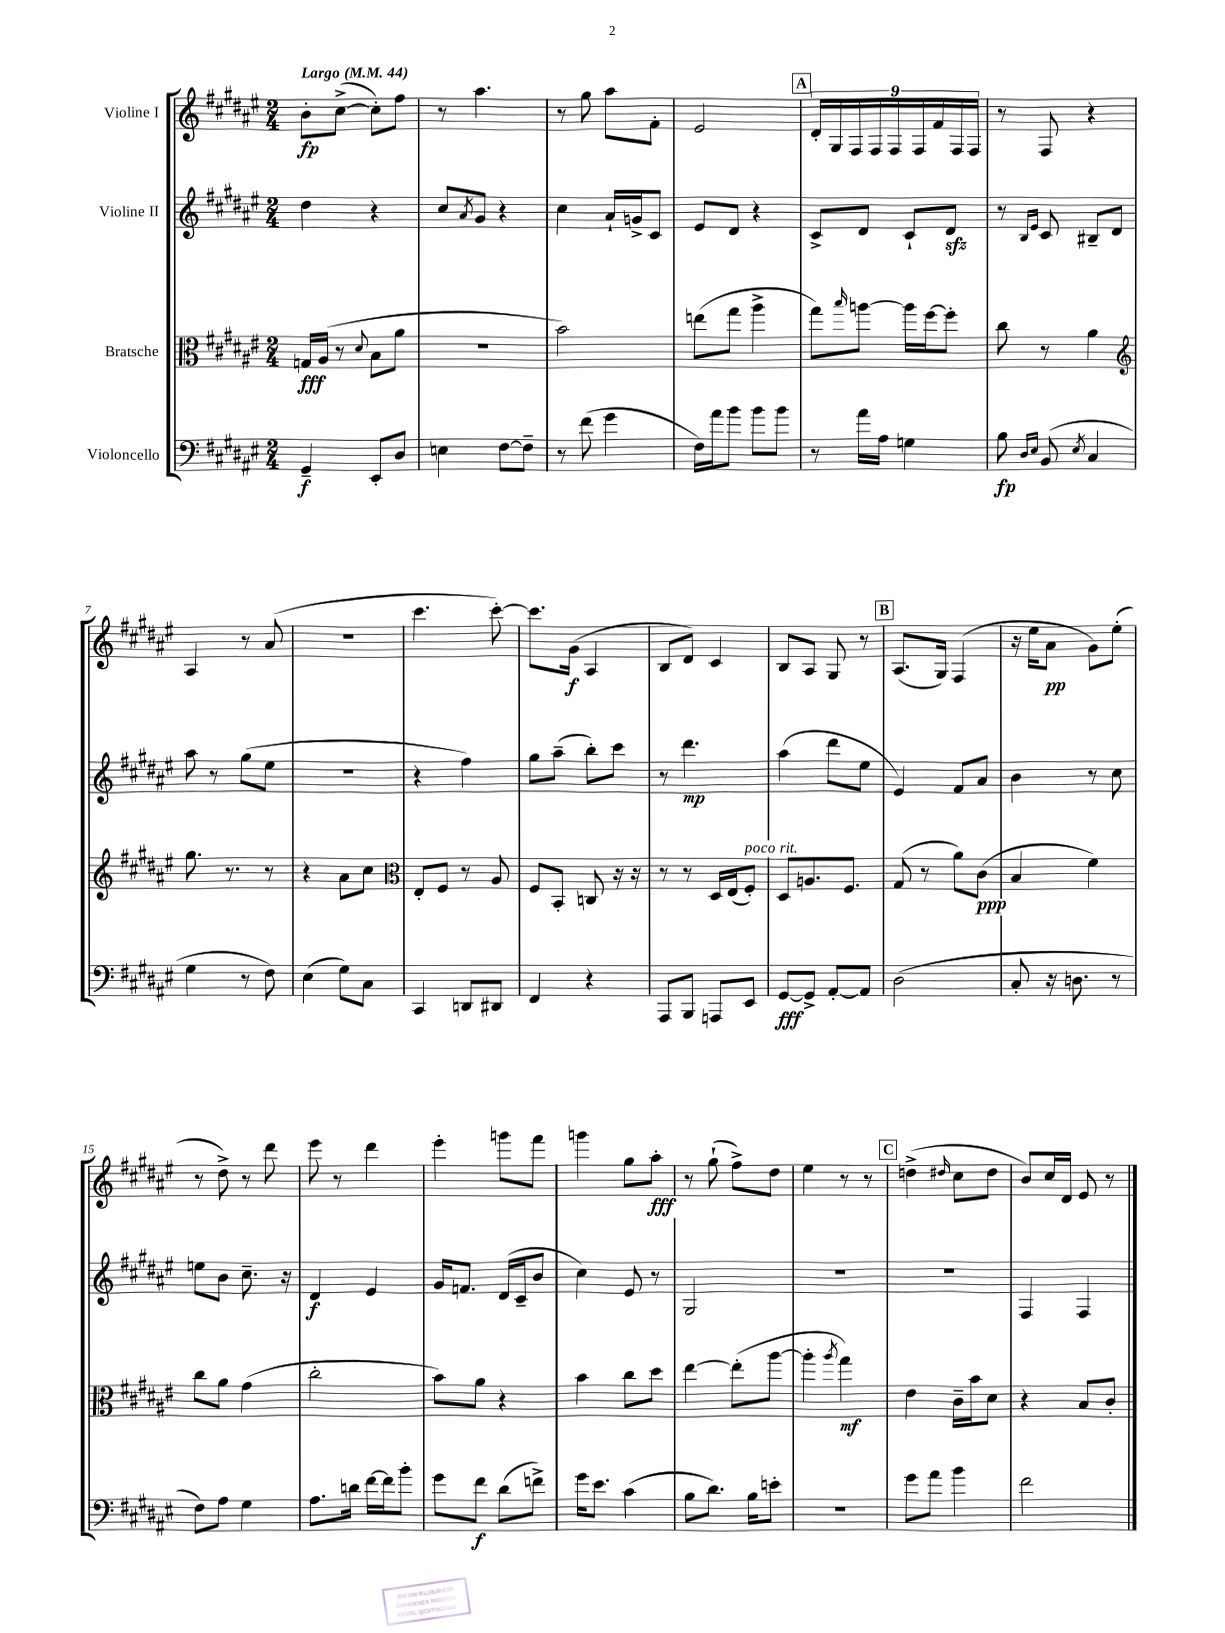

**kern	**kern	**kern	**kern
*staff4	*staff3	*staff2	*staff1
*clefF4	*clefC3	*clefG2	*clefG2
*k[f#c#g#d#a#e#]	*k[f#c#g#d#a#e#]	*k[f#c#g#d#a#e#]	*k[f#c#g#d#a#e#]
*M2/4	*M2/4	*M2/4	*M2/4
*MM44	*MM44	*MM44	*MM44
4GG#~/	16G/LL	4dd#\	8b'\L
.	(16A#/JJ	.	.
.	8r	.	([8cc#^\J
.	8qqd#/	.	.
8EE#'/L	8B\L	4r	8cc#'\]L)
8D#/J	8a#\J	.	8ff#\J
=	=	=	=
4E\	2r	8cc#/L	8r
.	.	8qa#/	.
.	.	8g#/J	4.aa#\
[8F#\L	.	4r	.
8F#~\]J	.	.	.
=	=	=	=
8r	2b\)	4cc#\	8r
(8f#\	.	.	8gg#\
4g#\	.	16a#`/LL	8aa#\L
.	.	16g^/J	.
.	.	8c#/J	8f#'\J
=	=	=	=
16F#\LL)	(8ee\L	8e#/L	2e#/
16a#\J	.	.	.
8b\J	8gg#\J	8d#/J	.
8b\L	4aa#^\	4r	.
8b\J	.	.	.
=	=	=	=
8r	8gg#\L)	8c#^/L	18d#'/LL
.	.	.	18G#/
.	.	.	18F#/
.	16qqbb/	.	.
16a#\LL	[8aa\J	8d#/J	.
.	.	.	18F#/
16A#\JJ	.	.	.
.	.	.	18F#/
4G\	16aa\]LL	8c#`/L	.
.	.	.	18F#/
.	[16ff#\J	.	.
.	.	.	18f#/
.	8ff#'\]J	8d#/J	.
.	.	.	18F#/
.	.	.	18F#/JJ
=	=	=	=
8B\	8cc#\	8r	8r
16qqD#/LL	.	16qqB/LL	.
16qqE#/JJ	.	16qqe#/JJ	.
(8BB/	8r	8c#/	8F#/
8qE#/	.	.	.
4C#/	4a#\	8B#~/L	4r
.	.	8d#/J	.
=	=	=	=
*	*clefG2	*	*
4G#\	8.gg#\	8aa#\	4A#/
.	.	8r	.
.	8.r	.	.
8r	.	(8gg#\L	8r
8F#\)	8r	8ee#\J	(8a#/
=	=	=	=
(4E#\	4r	2r	2r
8G#\L)	8a#\L	.	.
8C#\J	8cc#\J	.	.
=	=	=	=
*	*clefC3	*	*
4CC#/	8E#'/L	4r	4.ccc#\
.	8F#/J	.	.
8DD/L	8r	4ff#\)	.
8DD#/J	8A#/	.	[8ccc#'\)
=	=	=	=
4FF#/	8F#/L	8gg#\L	8.ccc#\]L
.	8BB'/J	(8aa#~\J	.
.	.	.	(16g#\Jk
4r	8C/	8bb'\L)	4A#/
.	16r	8ccc#\J	.
.	16r	.	.
=	=	=	=
8AAA#/L	8r	8r	8B/L
8BBB/J	8r	4.ddd#\	8d#/J)
8AAA/L	16D#/LL	.	4c#/
.	(16E#/J	.	.
8EE#/J	8F#'/J)	.	.
=	=	=	=
[8GG#/L	8D#/L	(4aa#\	8B/L
8GG#^/]J	8.A/	.	8A#/J
[8AA#'/L	.	8ddd#\L	8G#/
.	8.F#/J	.	.
8AA#/]J	.	8ee#\J	8r
=	=	=	=
(2D#\	(8G#/	4e#/)	(8.A#/L
.	8r	.	.
.	.	.	16G#/Jk)
.	8a#\L)	8f#/L	(4F#/
.	(8c#\J	8a#/J	.
=	=	=	=
8C#'/	4B/	4b\	16r
.	.	.	16ee#\LK
16r	.	.	8a#\J
8.D\	.	.	.
.	4f#\)	8r	8g#\L)
8r	.	8cc#\	(8ee#'\J
=	=	=	=
8F#\L)	8cc#\L	8ee\L	8r
8A#\J	8a#\J	8b\J	8dd#^\)
4G#\	(4g#\	8.cc#~\	8r
.	.	.	8ddd#\
.	.	16r	.
=	=	=	=
8.A#\L	2cc#'\	4d#/	8eee#\
.	.	.	8r
16d\Jk	.	.	.
[16f#\LL	.	4e#/	4ddd#\
16f#\]J	.	.	.
8b'\J	.	.	.
=	=	=	=
8g#\L	8b\L)	16g#/LK	4eee#'\
.	.	8.f/J	.
8f#\J	8a#\J	.	.
(8d#\L	4r	(16d#/LL	8ggg\L
.	.	16c#~/J	.
8f^\J)	.	8b/J	8fff#\J
=	=	=	=
16g#\LK	4b\	4cc#\)	4ggg\
8.e#\J	.	.	.
(4c#\	8cc#\L	8e#/	8gg#\L
.	8dd#\J	8r	8aa#'\J
=	=	=	=
8B\L	[4ee#\	2G#/	8r
8.d#\J)	.	.	(8gg#`\
.	(8ee#'\]L	.	8ff#^\L)
16B\LK	.	.	.
8e'\J	[8aa#\J	.	8dd#\J
=	=	=	=
2r	4aa#'\]	2r	4ee#\
.	8qaa#/	.	.
.	4gg#\)	.	8r
.	.	.	8r
=	=	=	=
8g#\L	4e#\	2r	(4dd^\
8a#\J	.	.	.
.	.	.	16qqdd#/
4b\	16c#~\LL	.	8cc#\L
.	16b\J	.	.
.	8d#\J	.	8dd#\J
=	=	=	=
2f#\	4r	4F#/	8b/L)
.	.	.	16cc#/L
.	.	.	16d#/JJ
.	8B/L	4F#/	8e#/
.	8c#'/J	.	8r
==	==	==	==
*-	*-	*-	*-
